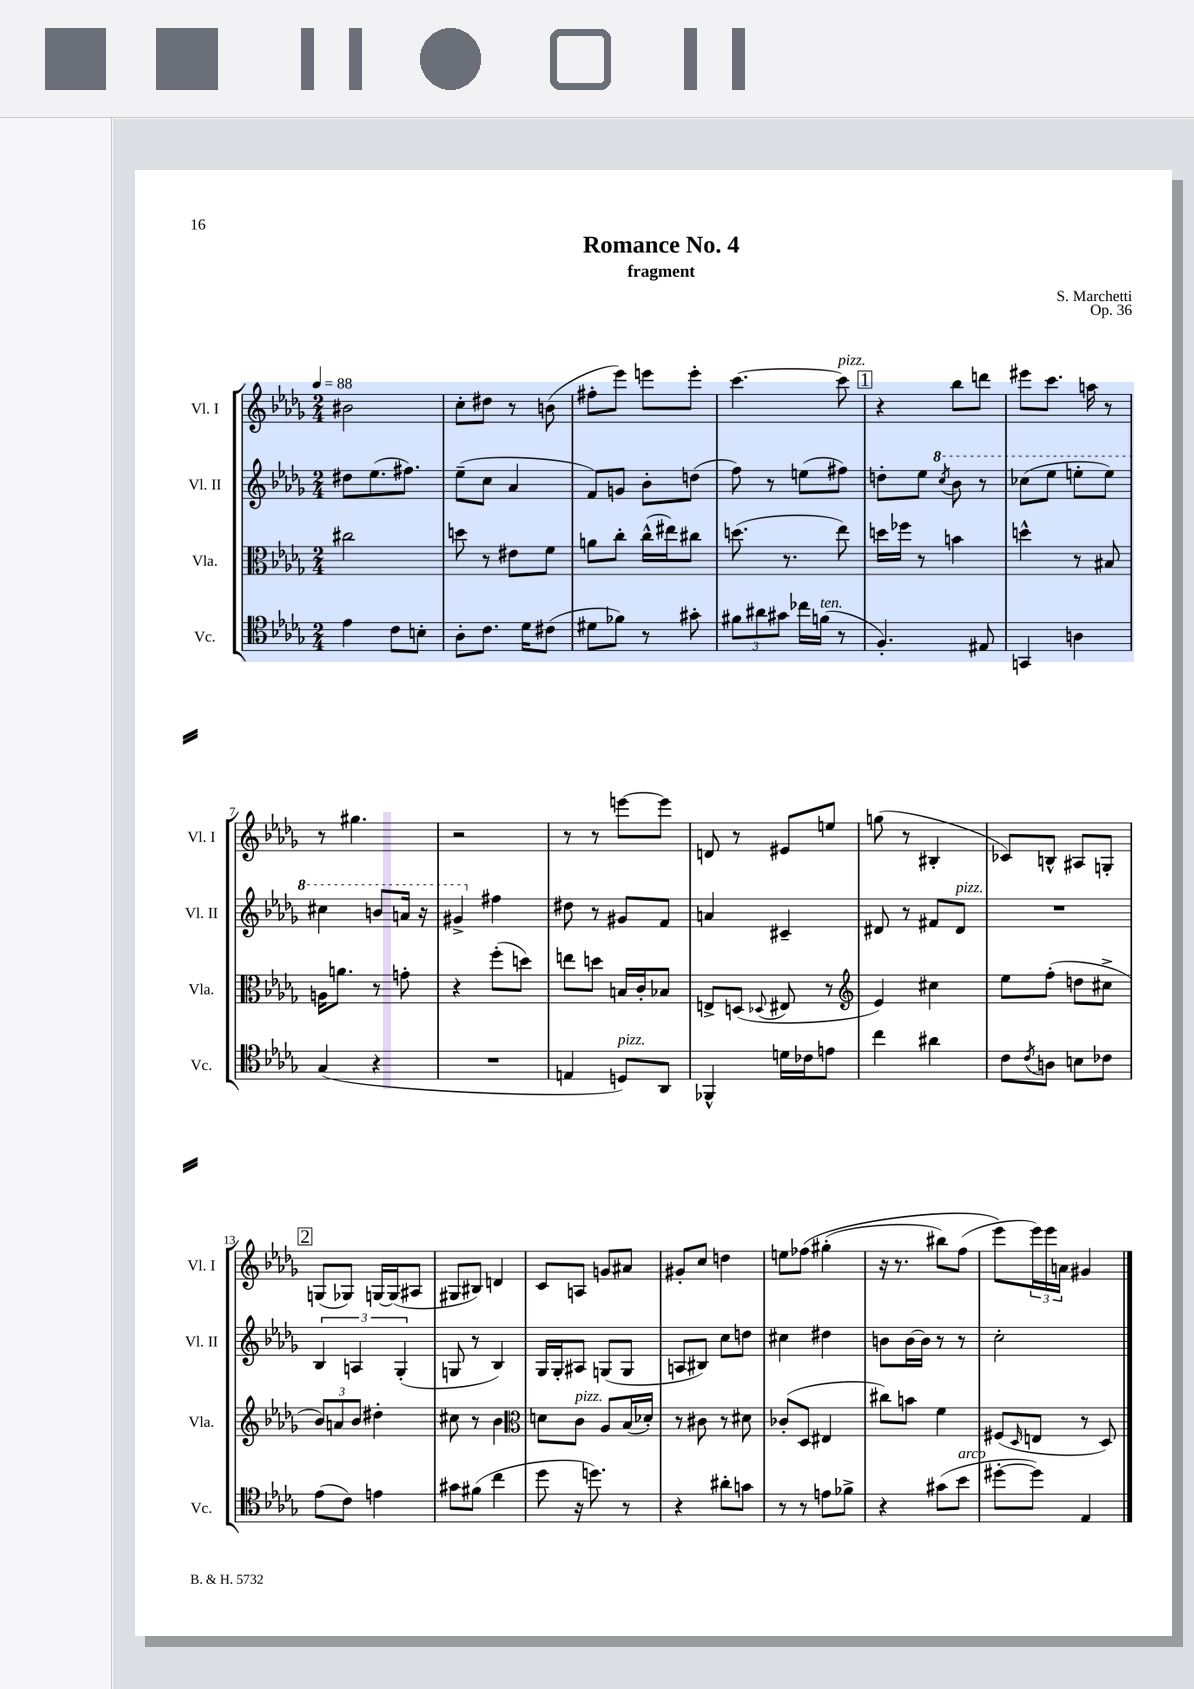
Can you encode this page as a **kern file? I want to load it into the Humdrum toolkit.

**kern	**kern	**kern	**kern
*staff4	*staff3	*staff2	*staff1
*clefC4	*clefC3	*clefG2	*clefG2
*k[b-e-a-d-g-]	*k[b-e-a-d-g-]	*k[b-e-a-d-g-]	*k[b-e-a-d-g-]
*M2/4	*M2/4	*M2/4	*M2/4
*MM88	*MM88	*MM88	*MM88
4e-	2cc#	8dd#	2b#
.	.	(8.ee-	.
8c	.	.	.
.	.	8.ff#)	.
8B'	.	.	.
=	=	=	=
8A-'	8dd	(8ee-~	8cc'
8.c	8r	8cc	8dd#
.	8e#	4a-	8r
16d-	.	.	.
(8c#	8f	.	(8b
=	=	=	=
8d#	8a	8f)	8ff#'
8f-)	8cc'	8g	8eee-)
8r	(16cc^^	8b-'	8eee
.	16ee#)	.	.
8g#'	8cc#	(8dd	8eee'
=	=	=	=
12f#	(8.dd	8ff)	[4.ccc
12a#	.	.	.
.	.	8r	.
12g#	.	.	.
.	8.r	.	.
16cc-	.	(8ee	.
(16f	.	.	.
8r	8ee-)	8ff#)	8ccc]
=	=	=	=
4.F')	16dd	8dd'	4r
.	16ff-	.	.
.	8r	8ee-	.
.	.	8qccc	.
.	4b	8bb-	8bb-
8E#	.	8r	8ddd
=	=	=	=
4GG	4dd^^	(8ccc-	8eee#
.	.	8eee-	8.ccc
4A	8r	8eee'	.
.	.	.	16aa
.	8B#	8eee)	8r
=	=	=	=
(4G-	16A	4ccc#	8r
.	8.a	.	.
.	.	.	4.gg#
4r	8r	8bb	.
.	8g'	16aa	.
.	.	16r	.
=	=	=	=
2r	4r	4gg#^	2r
.	(8ff'	4ff#	.
.	8dd)	.	.
=	=	=	=
4E	8ee	8dd#	8r
.	8dd	8r	8r
8D)	16B	8g#	[8eee
.	16c'	.	.
8AA-	8B-	8f	8eee]
=	=	=	=
4FF-^^	8E^	4a	8d
.	(8D	.	8r
.	8qqD-	.	.
16d	8E#	4c#~	8e#
16c-	.	.	.
8e	8r	.	8ee
=	=	=	=
*	*clefG2	*	*
4cc	4e-)	8d#	(8gg
.	.	8r	8r
4a#	4cc#	8f#	4B#'
.	.	8d#	.
=	=	=	=
8c	8ee-	2r	8c-)
8qc	.	.	.
8A	(8ff'	.	8B^^
8B	8dd	.	8A#
8c-	8cc#^	.	8G'
=	=	=	=
(8e-	12b-)	6B-	(8G
.	12a	.	.
8c)	.	.	8G-)
.	12b-	6A	.
4e	4dd#'	.	[16G
.	.	.	(16G]
.	.	(6G-'	.
.	.	.	8A#
=	=	=	=
8g#	8cc#	8G	8G#
(8f#	8r	8r	8B#)
4cc	4b-	4B-)	4d
=	=	=	=
*	*clefC3	*	*
8dd-	8d	16G-	8c
.	.	16G-'	.
16r	8c	8A#	8A
8.dd)	.	.	.
.	8A-	(8G	8g
8r	(16B-	8G	8a#
.	16d-')	.	.
=	=	=	=
4r	8r	8A	8g#'
.	8c#	8B#)	8cc
8a#'	8r	8cc	4dd
8g	8d#	8dd	.
=	=	=	=
8r	(8c-'	4cc#	8ee
8r	8D-	.	&(8ff-
8e	4E#	4dd#	(4gg#'
8f-^	.	.	.
=	=	=	=
4r	8cc#)	8b	16r
.	.	.	8.r
.	8b	[16b	.
.	.	16b]	.
(8g#	4f	8r	8bb#)
8b-	.	8r	(8ff
=	=	=	=
[8dd#'	(8F#	2cc'	8eee-&)
.	16qqD-	.	.
8dd#])	8E	.	24eee-)
.	.	.	24eee-
.	.	.	24a
4E-	8r	.	4g#
.	8D-)	.	.
==	==	==	==
*-	*-	*-	*-
